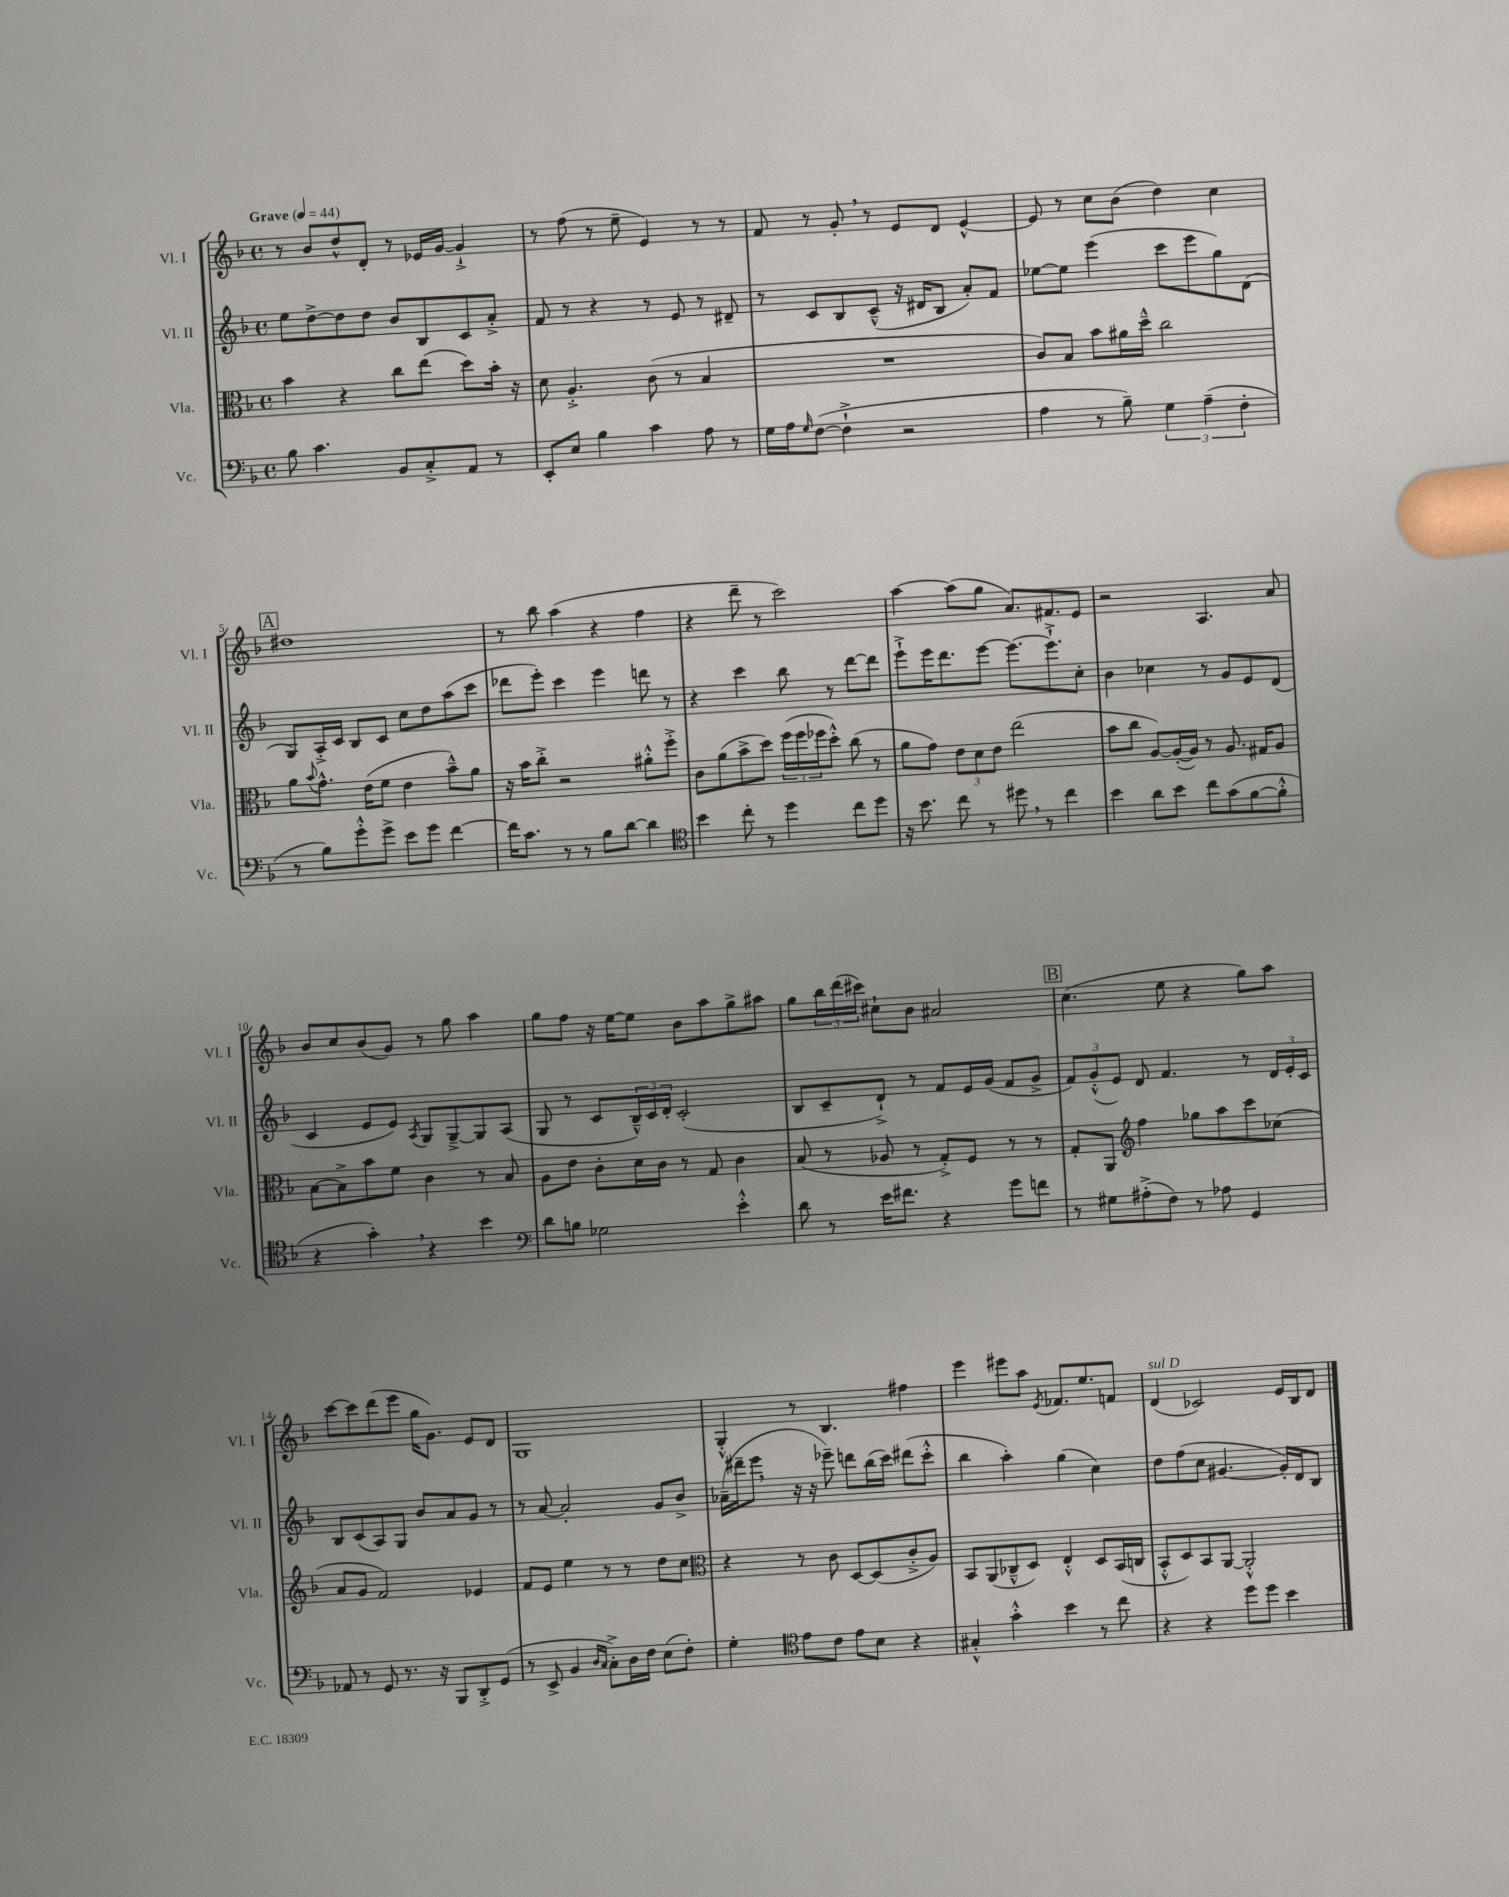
<<
\new StaffGroup <<
\new Staff = "s0" \with { instrumentName = "Vl. I" shortInstrumentName = "Vl. I" } {
    \clef treble \key f \major \defaultTimeSignature \time 4/4 \tempo "Grave" 4 = 44
    r8 bes'8 d''8-^ d'8-. r8 ees'16 g'16~ g'4-!-> |
    r8 f''8( r8 e''8-- e'4) r8 r8 |
    f'8 r8 g'8-. \breathe r8 e'8 d'8 e'4~-^ |
    e'8 r8 c''8 bes'8( d''4) c''4 |
    \mark \markup { \box "A" } dis''1 |
    r8 bes''8 a''4( r4 f''4 |
    r4 d'''8-- r8 c'''2) |
    a''4~ a''8( g''8 a'8.) fis'8. e'8 |
    r2 a4. a'8 |
    bes'8 c''8 bes'8( g'8) r8 g''8 a''4 |
    g''8 f''8 r16 e''16~ e''8 bes'8 a''8 g''8-> ais''8 |
    g''8 \tuplet 3/2 { bes''16 d'''16( cis'''16) } cis''8-! bes'8 ais'2 |
    \mark \markup { \box "B" } c''4.( e''8 r4 g''8) a''8 |
    c'''8~ c'''8 d'''8( e'''8 g''16 g'8.) e'8 d'8 |
    g1 |
    g4-.-^ r8 bes4. fis''4 |
    e'''4 eis'''8 a''8 \acciaccatura { e'8 } fes'8. e''8. f'8 |
    d'4^\markup { \italic "sul D" }( ces'2) e'16 bes16 d'8 \bar "|." |
}
\new Staff = "s1" \with { instrumentName = "Vl. II" shortInstrumentName = "Vl. II" } {
    \clef treble \key f \major \defaultTimeSignature \time 4/4
    e''8 d''8~-> d''8 d''8 bes'8 bes8 c'8 a'8-.-> |
    f'8 r8 r4 r8 e'8 r8 dis'8-- |
    r8 c'8 bes8 c'8---^( r16 dis'16 bes8 a'8-.) f'8 |
    ees''8~ ees''8 e'''4( c'''8 e'''8 g''8) d'8( |
    \mark \markup { \box "A" } g8) a16-.-> c'16 bes8 c'8 c''8 d''8 a''8( c'''8 |
    des'''8 e'''8-.) c'''4 e'''4 d'''8 r8 |
    r4 c'''4 bes''8 r8 d'''8~ d'''8 |
    e'''8-!-> e'''16 d'''8. e'''8~ e'''8.~ e'''8.-!-> c''8-. |
    bes'4 ces''4 r8 g'8 e'8 d'8( |
    c'4 e'8 e'8) \acciaccatura { a8 } g8 g8~---> g8 a8( |
    g8 r8 c'8 \tuplet 3/2 { bes16---^) c'16 d'16-. } c'2-.( |
    bes8 c'8-- d'8-!->) r8 f'8 e'16 g'16( f'8 g'8-> |
    \mark \markup { \box "B" } \tuplet 3/2 { f'8) g'8-.-^( e'8) } d'8 f'4. r8 \tuplet 3/2 { d'16 e'16-. c'16 } |
    bes8 c'8( a8) g8 bes'8 a'8 g'8 r8 |
    r8 a'8~ a'2-. g'8 bes'8-> |
    aes'16--( dis'''16-- e'''8 \breathe r16 r16 ees'''8--) d'''8 bes''16( c'''16) dis'''8( c'''8-.-^ |
    bes''4 a''4-.) g''4( c''4) |
    d''8 f''8( c''8 gis'4.~ gis'16-.) d'16 bes8 \bar "|." |
}
\new Staff = "s2" \with { instrumentName = "Vla." shortInstrumentName = "Vla." } {
    \clef alto \key f \major \defaultTimeSignature \time 4/4
    bes'4 r4 c''8 e''8( d''8) bes'16-. r16 |
    d'8 a4.-.-> c'8( r8 bes4 |
    R1 |
    c'8) bes8 bes'8 ais'16 d''16---^ c''2 |
    \mark \markup { \box "A" } a'8 \appoggiatura { bes'8 } g'8.-^ e'16( f'8 e'4 bes'8---^) a'8 |
    r16 bes'16 c''8-.-> r2 ais'8-.-^ f''8-.-> |
    c'8 a'8( bes'8-> d''8) \tuplet 3/2 { f''16( f''16 fes''16 } d''8-.-^) c''8( r8 |
    a'8 g'8) \tuplet 3/2 { e'8 d'8 e'8 } e''2( |
    bes'8 c''8 a8~) a16~-.( a16) r8 a8. gis16 a8 |
    bes8~ bes8-> bes'8 f'8 c'4 r8 bes8 |
    a8 e'8 c'8-. d'16 c'16 r8 g8 c'4 |
    bes8( r8 aes8 r8 g8-.->) f8 r8 r8 |
    \mark \markup { \box "B" } g8-. a,8 \clef treble f''4 ges''8 a''8 c'''8 ces''8( |
    a'8 g'8 f'2) ees'4 |
    f'8 e'8 e''4 r8 r8 d''8 c''8 |
    \clef alto r4 r8 c'8 d8~ d8( c'8-.-> a8) |
    bes,8 a,8( ces8---^ d8) e4-.-^ d8 bes,16( c16 |
    bes,8-.-^ d8) bes,8 a,8~ a,2-.-^ \bar "|." |
}
\new Staff = "s3" \with { instrumentName = "Vc." shortInstrumentName = "Vc." } {
    \clef bass \key f \major \defaultTimeSignature \time 4/4
    bes8 c'4. bes,8 c8-.-> a,8 r8 |
    e,8-. e8 bes4 c'4 a8 r8 |
    g16 a16 \grace { g16 } f8~( f4-!-> r2 |
    a4 r8 bes8--) \tuplet 3/2 { g4 a4--( f4-. } |
    \mark \markup { \box "A" } r8 bes8) g'8-.-^ g'8-> e'8 g'8 f'4~ |
    f'16 c'8. r8 r8 bes8 d'8~ d'4 |
    \clef tenor bes'4 c''8-. r8 d''4 c''8 d''8 |
    r16 bes'8. c''8 r8 dis''8 \breathe r8 c''4 |
    bes'4 a'8 bes'8 c''8 g'8( f'8~ f'8-.-^ |
    r4 g'4-.) \breathe r4 bes'4 |
    \clef bass d'8 b8 ges2 e'4-.-^ |
    d'8 r8 e'16 fis'8. r4 g'8 f'8 |
    \mark \markup { \box "B" } r8 gis8 ais8-.->( f8) r8 aes8 g,4 |
    aes,8 r8 g,8 r8. r16 bes,,8 d,8-.-> g,8( |
    r8 e,8-> bes,4 \grace { d16 c16 } c8-.->) d16 f16 e8( f8-.) |
    g4-. \clef tenor e'8 c'8 e'8 bes8 r4 |
    gis4-.-^ g'4-.-^ bes'4 r8 c''8 |
    r4 r4 d''8 d''8 bes'4 \bar "|." |
}
>>
>>
